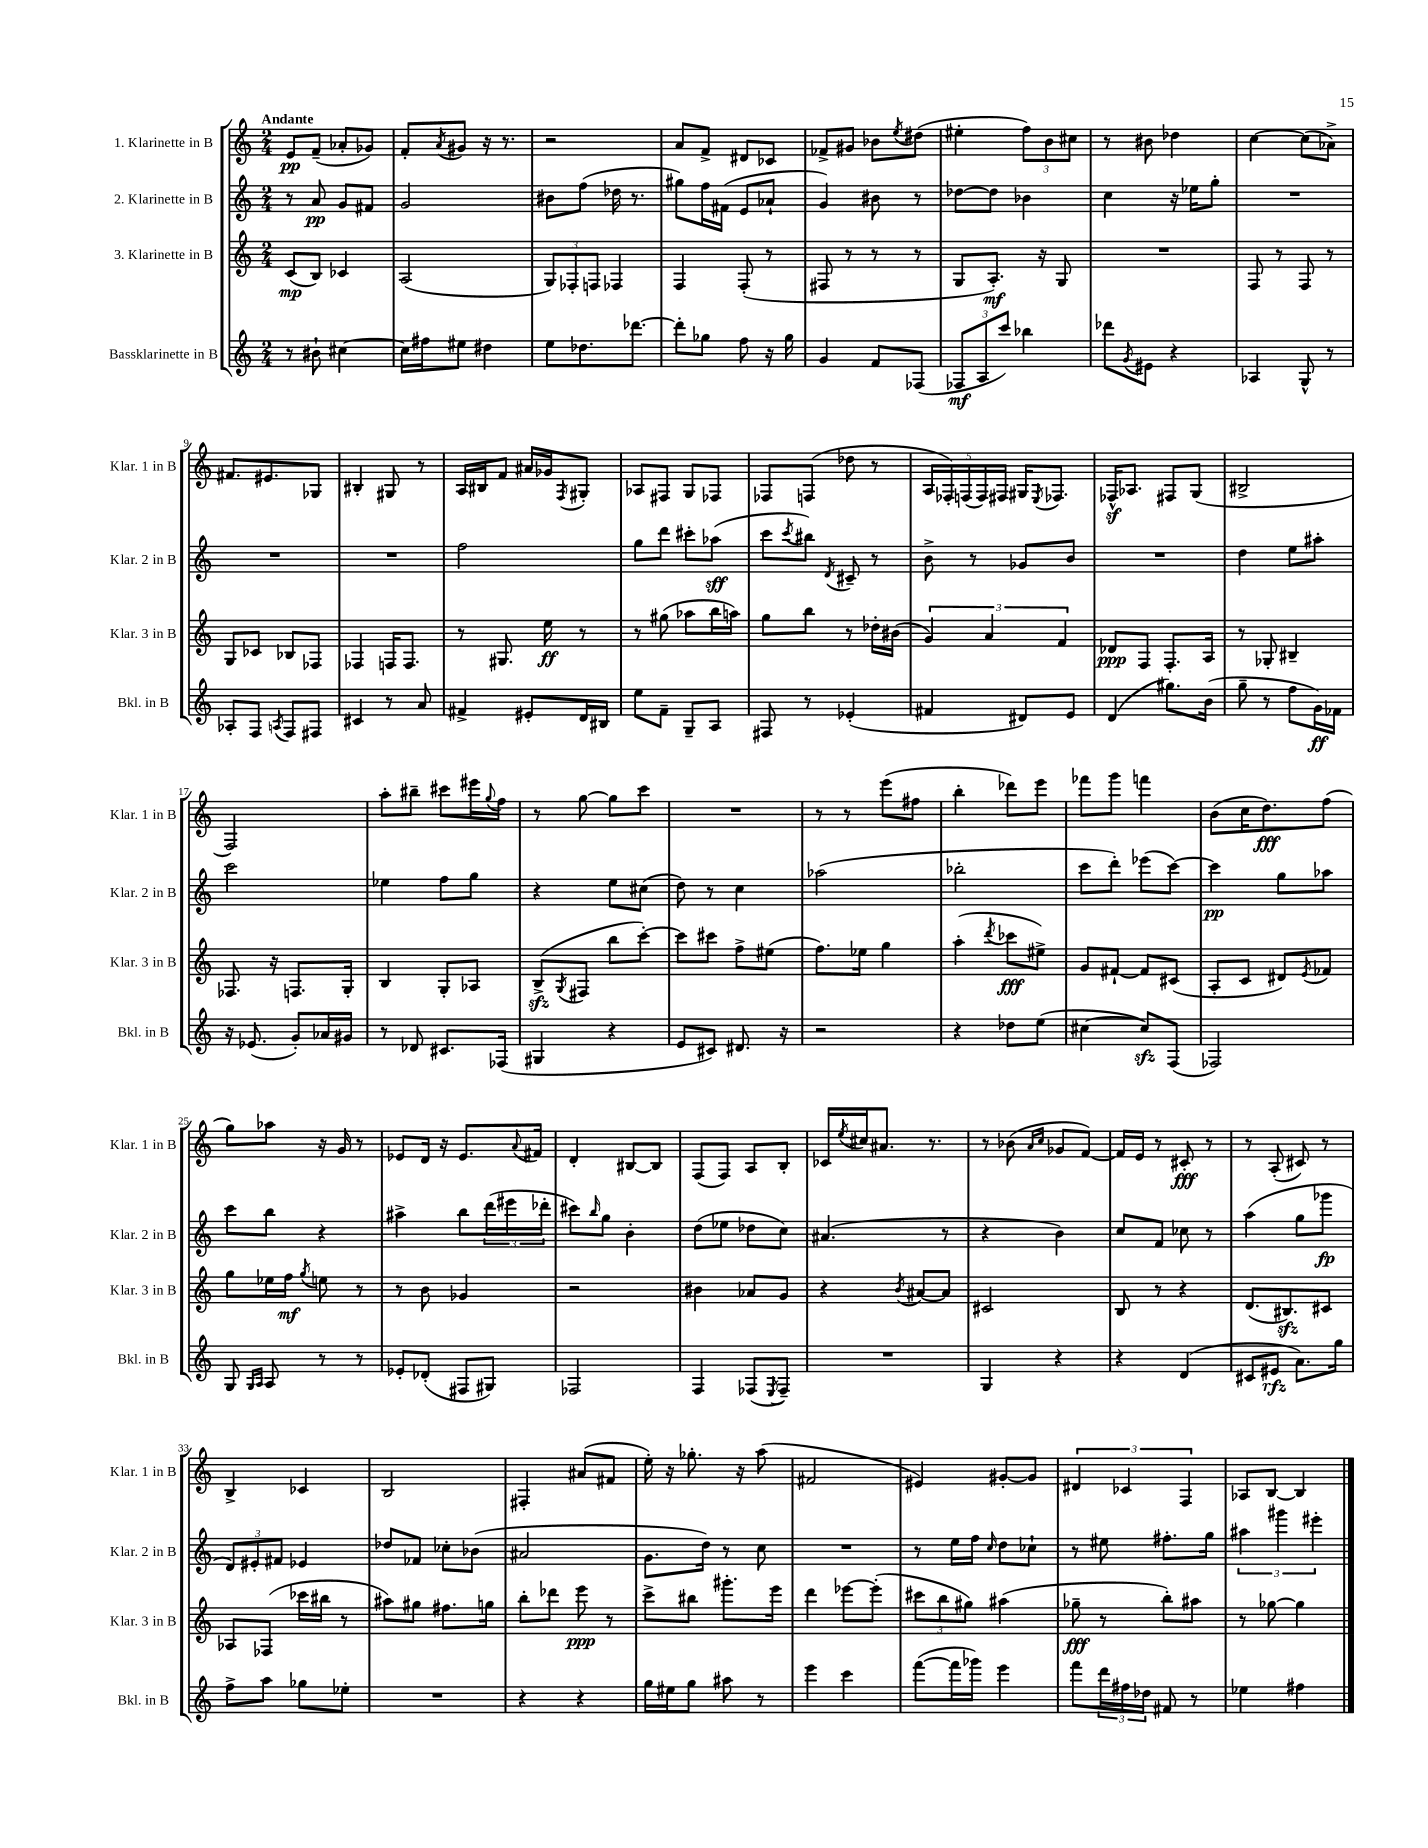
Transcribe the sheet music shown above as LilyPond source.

<<
\new StaffGroup <<
\new Staff = "s0" \with { instrumentName = "1. Klarinette in B" shortInstrumentName = "Klar. 1 in B" } {
    \clef treble \key c \major \numericTimeSignature \time 2/4 \tempo "Andante"
    e'8\pp f'8--( aes'8-. ges'8) |
    f'8-. \acciaccatura { a'8 } gis'8 r16 r8. |
    r2 |
    a'8 f'8-> dis'8 ces'8 |
    fes'8-> gis'8 bes'8 \acciaccatura { e''8 } dis''8( |
    eis''4-. \tuplet 3/2 { f''8) b'8 cis''8 } |
    r8 bis'8 des''4 |
    c''4~ c''8( aes'8->) |
    fis'8. eis'8. ges8 |
    bis4-. gis8 r8 |
    a16 bis16 f'8 ais'16 ges'16 \acciaccatura { f8 } gis8-. |
    aes8 fis8 g8 fes8 |
    fes8 f8( des''8 r8 |
    \tuplet 5/4 { a16 fes16-.) f16( f16) fis16 } gis16 \acciaccatura { e8 } fes8. |
    fes16-^\sf aes8. fis8 g8( |
    bis2-> |
    f2) |
    a''8-. bis''8-- cis'''8 eis'''16 \appoggiatura { g''8 } f''16 |
    r8 g''8~ g''8 c'''8 |
    R2 |
    r8 r8 e'''8( fis''8 |
    b''4-. des'''8) e'''8 |
    fes'''8 g'''8 f'''4 |
    b'8( c''16 d''8.\fff) f''8( |
    g''8) aes''8 r16 g'16 r8 |
    ees'8 d'16 r16 ees'8. \appoggiatura { a'8 } fis'16 |
    d'4-. bis8~ bis8 |
    f8( f8) a8 b8-. |
    ces'16 \acciaccatura { e''8 } cis''16 ais'8. r8. |
    r8 bes'8( \grace { a'16 c''16 } ges'8 f'8~) |
    f'16 e'16 r8 cis'8-.\fff r8 |
    r8 a8-.( cis'8) r8 |
    b4-> ces'4 |
    b2 |
    fis4-. ais'8( fis'8 |
    e''16-.) r16 ges''8.-. r16 a''8( |
    fis'2 |
    eis'4) gis'8~-. gis'8 |
    \tuplet 3/2 { dis'4 ces'4 f4 } |
    aes8 b8~ b4 \bar "|." |
}
\new Staff = "s1" \with { instrumentName = "2. Klarinette in B" shortInstrumentName = "Klar. 2 in B" } {
    \clef treble \key c \major \numericTimeSignature \time 2/4
    r8 a'8\pp g'8 fis'8 |
    g'2 |
    bis'8 f''8( des''16 r8. |
    gis''8) f''16 fis'16( e'8 aes'8-! |
    g'4) bis'8 r8 |
    des''8~ des''8 bes'4 |
    c''4 r16 ees''16 g''8-. |
    R2 |
    R2 |
    R2 |
    f''2 |
    g''8 d'''8 cis'''8-. aes''8\sff( |
    c'''8 \acciaccatura { c'''8 } bis''8) \acciaccatura { d'8 } cis'8-- r8 |
    b'8-> r8 ges'8 b'8 |
    R2 |
    d''4 e''8 ais''8-. |
    c'''2 |
    ees''4 f''8 g''8 |
    r4 e''8 cis''8( |
    d''8) r8 c''4 |
    aes''2( |
    bes''2-. |
    c'''8 d'''8-.) ees'''8( c'''8~) |
    c'''4\pp g''8 aes''8 |
    c'''8 b''8 r4 |
    ais''4-> b''8 \tuplet 3/2 { d'''16( eis'''16 des'''16-. } |
    cis'''8) \grace { b''16 } g''8 b'4-. |
    d''8( ees''8 des''8 c''8) |
    ais'4.( r8 |
    r4 b'4) |
    c''8 f'8 ces''8 r8 |
    a''4( g''8 ges'''8\fp |
    \tuplet 3/2 { d'8) eis'8-. fis'8 } ees'4 |
    des''8 fes'8 ces''8-. bes'8( |
    ais'2 |
    g'8. d''16) r8 c''8 |
    R2 |
    r8 e''16 f''16 \grace { c''16 } d''8 ces''8-! |
    r8 eis''8 fis''8.-. g''16 |
    \tuplet 3/2 { ais''4 gis'''4 eis'''4-. } \bar "|." |
}
\new Staff = "s2" \with { instrumentName = "3. Klarinette in B" shortInstrumentName = "Klar. 3 in B" } {
    \clef treble \key c \major \numericTimeSignature \time 2/4
    c'8\mp( b8) ces'4 |
    a2( |
    \tuplet 3/2 { g8) fes8-. f8 } fes4 |
    f4 f8-.( r8 |
    fis8 r8 r8 r8 |
    g8 a8.-.\mf) r16 g8 |
    R2 |
    f8 r8 f8 r8 |
    g8 ces'8 bes8 fes8 |
    fes4 f16 f8. |
    r8 gis8. e''16\ff r8 |
    r8 gis''8( aes''8 b''16 a''16) |
    g''8 b''8 r8 des''16-. bis'16( |
    \tuplet 3/2 { g'4) a'4 f'4 } |
    des'8\ppp f8 f8.-. a16 |
    r8 ges8-. bis4-- |
    fes8. r16 f8. g16-. |
    b4 g8-. aes8 |
    b8->\sfz( \acciaccatura { g8 } fis8 b''8 c'''8~-.) |
    c'''8 cis'''8 f''8-> eis''8( |
    f''8.) ees''16 g''4 |
    a''4-.( \acciaccatura { d'''8 } ces'''8\fff eis''8->) |
    g'8 fis'8~-! fis'8 cis'8( |
    a8-. c'8 dis'8) \acciaccatura { e'8 } fes'8 |
    g''8 ees''16 f''16\mf \acciaccatura { g''8 } e''8 r8 |
    r8 b'8 ges'4 |
    r2 |
    bis'4 aes'8 g'8 |
    r4 \acciaccatura { b'8 } ais'8~ ais'8 |
    cis'2 |
    b8 r8 r4 |
    d'8.( bis8.\sfz) cis'8 |
    aes8 fes8( ces'''16 bis''16 r8 |
    ais''8) gis''8 fis''8. g''16 |
    b''8-. des'''8 e'''8\ppp r8 |
    c'''8-> bis''8 gis'''8.-. e'''16 |
    d'''4 ees'''8~ ees'''8-.( |
    \tuplet 3/2 { cis'''8 b''8 gis''8) } ais''4( |
    ges''8--\fff r8 b''8-.) ais''8 |
    r8 ges''8~ ges''4 \bar "|." |
}
\new Staff = "s3" \with { instrumentName = "Bassklarinette in B" shortInstrumentName = "Bkl. in B" } {
    \clef treble \key c \major \numericTimeSignature \time 2/4
    r8 bis'8-! cis''4~ |
    cis''16 fis''16 eis''8 dis''4 |
    e''8 des''8. des'''8.~ |
    des'''8-. ges''8 f''8 r16 ges''16 |
    g'4 f'8 fes8( |
    \tuplet 3/2 { fes8\mf a8 c'''8) } bes''4 |
    des'''8 \acciaccatura { g'8 } eis'8 r4 |
    aes4 g8-^ r8 |
    aes8-. f8 \acciaccatura { a8 } f8 fis8 |
    cis'4 r8 a'8 |
    fis'4-> eis'8-. d'16 bis16 |
    e''8 f'8-- g8-- a8 |
    fis8 r8 ees'4-.( |
    fis'4 dis'8) e'8 |
    d'4( gis''8.) b'16( |
    g''8-- r8 f''8 g'16\ff) fes'16 |
    r16 ees'8.( g'8-.) aes'16 gis'16 |
    r8 des'8 cis'8. fes16( |
    gis4 r4 |
    e'8 cis'8) dis'8. r16 |
    r2 |
    r4 des''8 e''8( |
    cis''4~ cis''8\sfz) f8( |
    fes2) |
    g8 \grace { g16 a16 } a8 r8 r8 |
    ees'8-. des'8-.( fis8 gis8) |
    fes2 |
    f4 fes8( \acciaccatura { e8 } fes8--) |
    R2 |
    g4 r4 |
    r4 d'4( |
    cis'8 eis'8\rfz a'8.) g''16 |
    f''8-> a''8 ges''8 ees''8-. |
    R2 |
    r4 r4 |
    g''16 eis''16 g''8 ais''8 r8 |
    e'''4 c'''4 |
    f'''8~( f'''16 ges'''16) e'''4 |
    f'''8 \tuplet 3/2 { d'''16 fis''16 des''16 } fis'8 r8 |
    ees''4 fis''4 \bar "|." |
}
>>
>>
